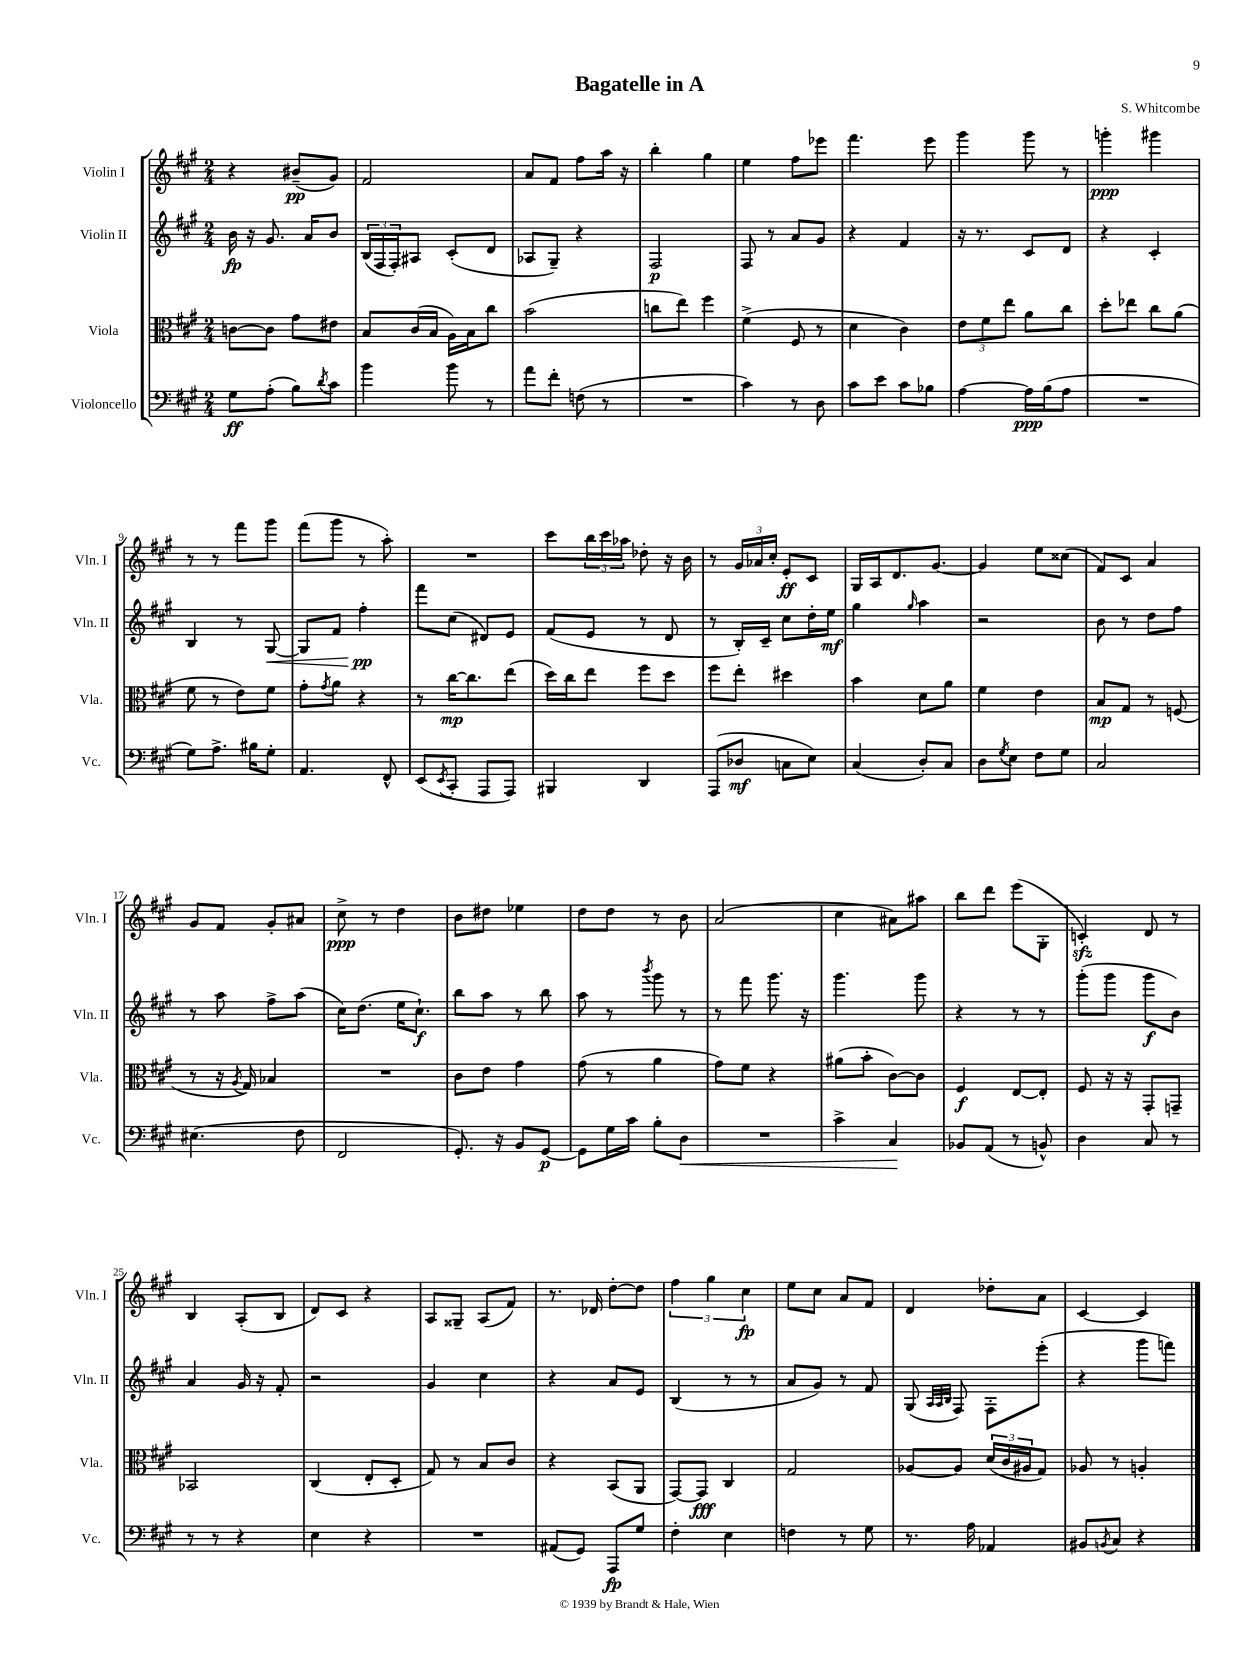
\header { title = "Bagatelle in A" composer = "S. Whitcombe" }
<<
\new StaffGroup <<
\new Staff = "s0" \with { instrumentName = "Violin I" shortInstrumentName = "Vln. I" } {
    \clef treble \key a \major \numericTimeSignature \time 2/4
    r4 bis'8--\pp( gis'8) |
    fis'2 |
    a'8 fis'8 fis''8 a''16 r16 |
    b''4-. gis''4 |
    e''4 fis''8 ees'''8 |
    fis'''4. e'''8 |
    gis'''4 gis'''8 r8 |
    g'''4-.\ppp gis'''4 |
    r8 r8 fis'''8 gis'''8 |
    fis'''8( gis'''8 r8 a''8-.) |
    R2 |
    cis'''8 \tuplet 3/2 { b''16 cis'''16 aes''16 } des''8-. r16 b'16 |
    r8 \tuplet 3/2 { gis'16 aes'16 cis''16-. } e'8-.\ff cis'8 |
    gis16 a16 d'8. gis'8.~ |
    gis'4 e''8 cisis''8( |
    fis'8) cis'8 a'4 |
    gis'8 fis'8 gis'8-. ais'8 |
    cis''8->\ppp r8 d''4 |
    b'8 dis''8 ees''4 |
    d''8 d''8 r8 b'8 |
    a'2( |
    cis''4 ais'8) ais''8 |
    b''8 d'''8 e'''8( gis8-. |
    c'4-.\sfz) d'8 r8 |
    b4 a8-.( b8 |
    d'8) cis'8 r4 |
    a8 gisis8-- a8( fis'8) |
    r8. des'16 d''8~-. d''8 |
    \tuplet 3/2 { fis''4 gis''4 cis''4\fp } |
    e''8 cis''8 a'8 fis'8 |
    d'4 des''8-. a'8 |
    cis'4~ cis'4 \bar "|." |
}
\new Staff = "s1" \with { instrumentName = "Violin II" shortInstrumentName = "Vln. II" } {
    \clef treble \key a \major \numericTimeSignature \time 2/4
    b'16\fp r16 gis'8. a'16 b'8 |
    \tuplet 3/2 { b16( fis16 fis16-.) } ais8 cis'8-.( d'8 |
    aes8 gis8--) r4 |
    fis2\p |
    fis8 r8 a'8 gis'8 |
    r4 fis'4 |
    r16 r8. cis'8 d'8 |
    r4 cis'4-. |
    b4 r8 gis8~\< |
    gis8 fis'8 fis''4-.\pp\! |
    fis'''8 cis''8( dis'8) e'8 |
    fis'8( e'8 r8 d'8 |
    r8 b16-.) cis'16-- cis''8 d''16-. e''16\mf |
    gis''4 \grace { gis''16 } a''4 |
    r2 |
    b'8 r8 d''8 fis''8 |
    r8 a''8 fis''8-> a''8( |
    cis''16) d''8.( e''16 cis''8.-!\f) |
    b''8 a''8 r8 b''8 |
    a''8 r8 \acciaccatura { b'''8 } gis'''8 r8 |
    r8 fis'''8 gis'''8. r16 |
    gis'''4. gis'''8 |
    r4 r8 r8 |
    gis'''8-.( gis'''8 gis'''8\f b'8) |
    a'4 gis'16 r16 fis'8-. |
    r2 |
    gis'4 cis''4 |
    r4 a'8 e'8 |
    b4( r8 r8 |
    a'8 gis'8) r8 fis'8 |
    gis8( \grace { a32 a32 b32 } fis8) fis8-. e'''8-.( |
    r4 gis'''8 f'''8) \bar "|." |
}
\new Staff = "s2" \with { instrumentName = "Viola" shortInstrumentName = "Vla." } {
    \clef alto \key a \major \numericTimeSignature \time 2/4
    c'8~ c'8 gis'8 eis'8 |
    b8 cis'16( b16 a16) b16 cis''8 |
    b'2( |
    c''8 e''8) fis''4 |
    fis'4->( fis8 r8 |
    d'4 cis'4) |
    \tuplet 3/2 { e'8 fis'8 e''8 } a'8 cis''8 |
    d''8-. ees''8 cis''8 a'8( |
    fis'8 r8 e'8) fis'8 |
    gis'8-. \acciaccatura { gis'8 } a'8 r4 |
    r8 cis''16~\mp cis''8. e''8( |
    d''16) cis''16 e''8 fis''8 d''8 |
    fis''8 e''8-. dis''4 |
    b'4 d'8 a'8 |
    fis'4 e'4 |
    b8\mp gis8 r8 f8( |
    r8 r16 \acciaccatura { a8 } gis16) bes4 |
    R2 |
    cis'8 e'8 gis'4 |
    gis'8( r8 a'4 |
    gis'8) fis'8 r4 |
    ais'8( b'8-. cis'8~) cis'8 |
    fis4\f e8~ e8-. |
    fis8 r16 r16 gis,8-. g,8-- |
    bes,2 |
    cis4( e8-. d8-. |
    gis8) r8 b8 cis'8 |
    r4 b,8( a,8 |
    gis,8~) gis,8\fff cis4 |
    gis2 |
    aes8~ aes8 \tuplet 3/2 { d'16( cis'16 ais16 } gis8) |
    aes8 r8 a4-. \bar "|." |
}
\new Staff = "s3" \with { instrumentName = "Violoncello" shortInstrumentName = "Vc." } {
    \clef bass \key a \major \numericTimeSignature \time 2/4
    gis8\ff a8-.( b8) \acciaccatura { d'8 } cis'8 |
    b'4 b'8 r8 |
    a'8 fis'8-. f8( r8 |
    R2 |
    cis'4) r8 d8 |
    cis'8 e'8 cis'8 bes8 |
    a4~ a16\ppp b16( a8 |
    R2 |
    gis8) a8.-> bis16 gis8-. |
    a,4. fis,8-^ |
    e,8( \acciaccatura { e,8 } cis,8-. a,,8 a,,8) |
    bis,,4 d,4 |
    a,,8( des8\mf c8 e8) |
    cis4( d8-.) cis8 |
    d8 \acciaccatura { gis8 } e8 fis8 gis8 |
    cis2 |
    eis4.( fis8 |
    fis,2 |
    gis,8.-.) r16 b,8 gis,8~\p |
    gis,8 gis16 cis'16 b8-. d8\< |
    R2 |
    cis'4-> cis4\! |
    bes,8 a,8( r8 b,8-^) |
    d4 cis8 r8 |
    r8 r8 r4 |
    e4 r4 |
    R2 |
    ais,8( gis,8) a,,8\fp gis8 |
    fis4-. e4 |
    f4 r8 gis8 |
    r8. a16 aes,4 |
    bis,8 \acciaccatura { b,8 } cis8 r4 \bar "|." |
}
>>
>>
